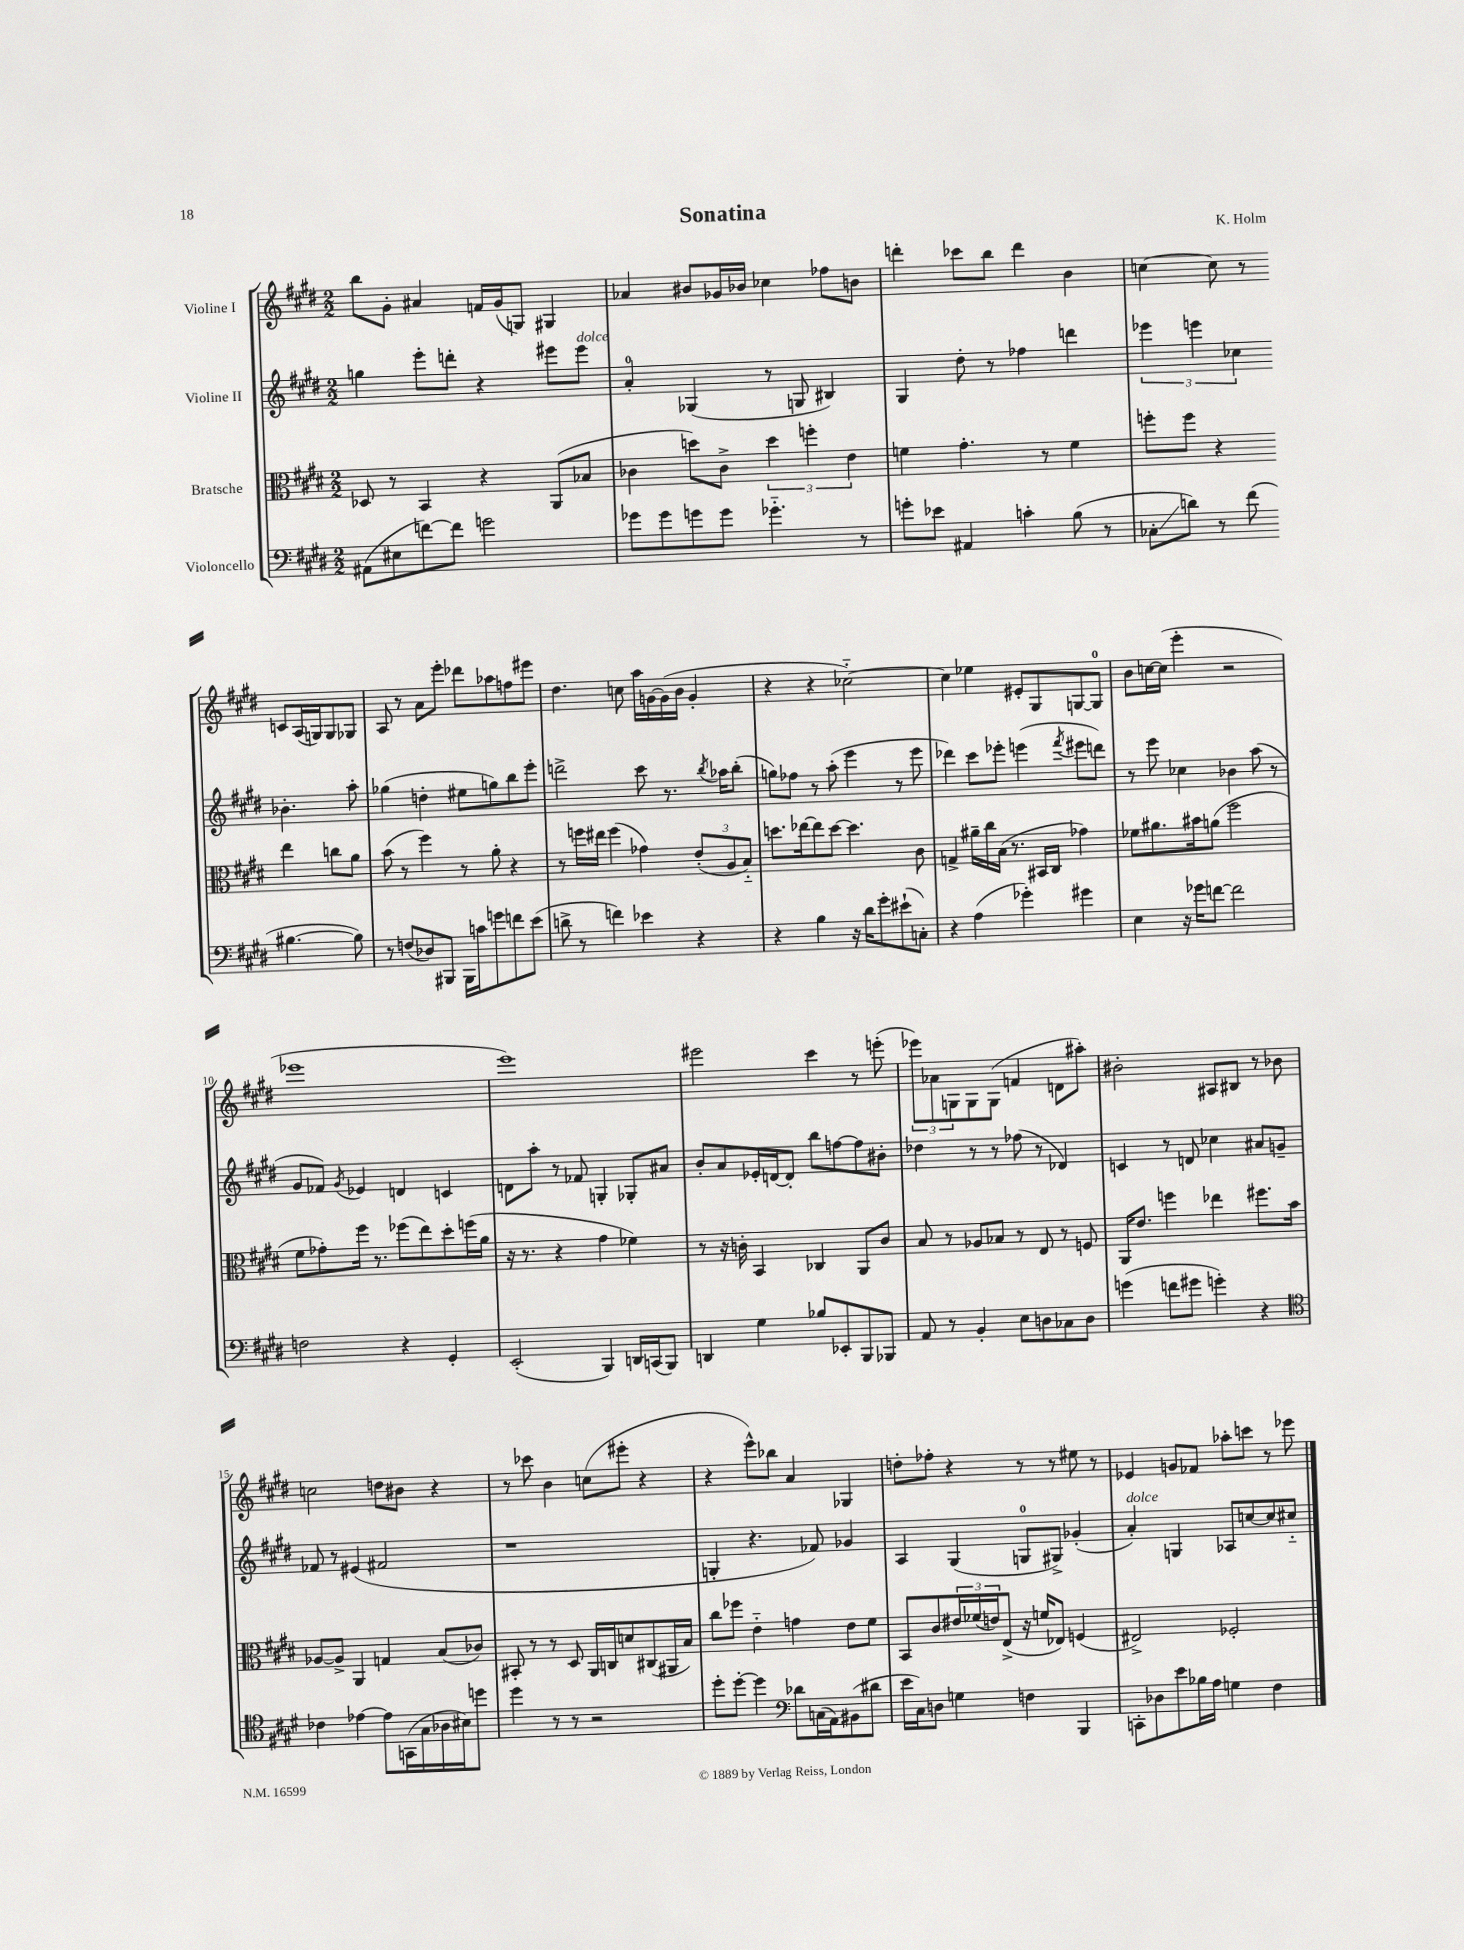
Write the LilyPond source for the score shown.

\header { title = "Sonatina" composer = "K. Holm" }
<<
\new StaffGroup <<
\new Staff = "s0" \with { instrumentName = "Violine I" } {
    \clef treble \key e \major \numericTimeSignature \time 2/2
    b''8 gis'8-. ais'4 f'16 gis'16( g8) gis4 |
    aes'4 bis'8 ges'16 bes'16 ces''4 fes''8 b'8 |
    d'''4-. ces'''8 b''8 d'''4 b'4 |
    c''4~ c''8 r8 c'8 a16( g16) g8 ges8 |
    a8 r8 a'8 e'''8-. des'''8 aes''8 f''8 eis'''8 |
    dis''4. c''8 a''16 g'16~ g'16( b'16 g'4-. |
    r4 r4 ces''2~-_) |
    ces''4 ees''4 eis'8-. gis8 g8~ g8-0 |
    b'8 c''16~ c''16( e'''4-. r2 |
    ees'''1 |
    e'''1) |
    eis'''2 cis'''4 r8 e'''8-.( |
    \tuplet 3/2 { ees'''8) aes'8 g8 } g8 g8( f'4 d'8 ais''8-.) |
    bis'2-. ais8 bis8 r8 bes'8 |
    c''2 d''8 bis'8 r4 |
    r8 ces'''8 b'4 c''8( eis'''8-. r4 |
    r4 e'''8-^) bes''8 a'4 ges4 |
    d''8-. fes''8-. r4 r8 r8 eis''8 r8 |
    ees'4 g'8 fes'8 aes''8-. c'''8 r8 ees'''8 \bar "|." |
}
\new Staff = "s1" \with { instrumentName = "Violine II" } {
    \clef treble \key e \major \numericTimeSignature \time 2/2
    g''4 e'''8-. d'''8-. r4 eis'''8 eis'''8^\markup { \italic "dolce" } |
    a'4-0-. ges4( r8 g8 bis4) |
    gis4 dis''8-. r8 fes''4 d'''4 |
    \tuplet 3/2 { ees'''4 e'''4 ces''4 } bes'4.-. a''8-. |
    ges''4( d''4-. eis''8 g''8) b''8 e'''8-. |
    d'''2-> cis'''8 r8. \acciaccatura { b''8 } aes''16 b''8-.( |
    g''8) fes''8 r8 a''8-.( e'''4 r8 e'''8 |
    des'''4) cis'''8 ees'''8-. e'''4( \acciaccatura { fis'''8 } eis'''8 d'''8) |
    r8 e'''8 ces''4 bes'4 a''8( r8 |
    gis'8 fes'8) \acciaccatura { gis'8 } ees'4 d'4 c'4 |
    d'8 a''8-. r8 fes'8 g4-. ges8-. ais'8 |
    b'8-. a'8 ees'16-. d'16~ d'8-. b''8 f''8~ f''8 bis'8-. |
    des''4 r8 r8 fes''8( r8 des'4) |
    c'4 r8 d'8 ces''4 ais'8 g'8-- |
    fes'8 r8 eis'4( fis'2 |
    r1 |
    g4-. r4. fes'8) ges'4 |
    a4 gis4( g8-0 gis8->) ges'4-.( |
    a'4-.^\markup { \italic "dolce" }) g4 aes8 c''8~ c''8 cis''8-_ \bar "|." |
}
\new Staff = "s2" \with { instrumentName = "Bratsche" } {
    \clef alto \key e \major \numericTimeSignature \time 2/2
    des8 r8 b,4 r4 a,8( bes8 |
    ces'4 d''8) ces'8-> \tuplet 3/2 { d''4 f''4-. e'4 } |
    f'4 gis'4.-. r8 f'4 |
    f''8-. f''8 r4 e''4 c''8 a'8 |
    b'8( r8 fis''4) r8 a'8-. r4 |
    r8 f''16 eis''16 f''4( ges'4) \tuplet 3/2 { e'8-.( a8 b8-_) } |
    d''8. ees''16~ ees''8 d''8~ d''4. cis'8 |
    g4-> ais'16-- cis''16 b16( r8. bis,16 cis16 ges'4) |
    fes'8 ais'8. bis'16 a'8( fis''2 |
    fis'8 ges'8-.) fis''16 r8. fes''8( e''8) dis''8-. f''16( a'16 |
    r16 r8. r4 gis'4 fes'4) |
    r8 r16 c'16-. b,4 ces4 a,8 c'8 |
    b8 r8 aes8 bes8 r8 e8 r8 f8 |
    a,16 e'8. f''4 ees''4 fis''8. b'16 |
    aes8~ aes8-> a,4 g4 b8( ces'8) |
    bis,8-. r8 r8 dis8 a,16 c16 d'8 cis8( ais,16 b16) |
    cis''8 fes''8 e'4-_ g'4 e'8 fis'8 |
    b,8 cis'8 \tuplet 3/2 { eis'16 fes'16( e'16) } e8->( r16 f'16 ees8) f4( |
    eis2->) fes2-. \bar "|." |
}
\new Staff = "s3" \with { instrumentName = "Violoncello" } {
    \clef bass \key e \major \numericTimeSignature \time 2/2
    ais,8( eis8 f'8~) f'8 g'2 |
    ges'8 ges'8 g'8 g'8 ges'4.-_ r8 |
    g'8-. ees'8 ais,4 c'4-. b8( r8 |
    ces8-.\glissando d'8) r8 fis'8( bis4.~ bis8) |
    r8 f8( des8) bis,,8 bis,,16 c'16 g'8 f'8 e'8( |
    d'8-> r8 f'4) ees'4 r4 |
    r4 b4 r16 dis'16 gis'8-. eis'8-!( c8-.) |
    r4 a4( ges'4-.) gis'4 |
    e4 r16 ges'16 f'8~ f'2 |
    f2 r4 gis,4-. |
    e,2-.( b,,4) d,16 c,16( b,,8) |
    d,4 gis4 bes8 ees,8-. b,,8 bes,,8 |
    a,8 r8 b,4-. e8 d8 ces8 d8 |
    g'4( f'8 gis'8 g'4-.) r4 |
    \clef tenor ces'4 ees'4~ ees'8 g,16( gis16 aes16 bis16) d''8 |
    dis''4 r8 r8 r2 |
    dis''8-. dis''8~-. dis''4 \clef bass des'8 c16( a,16) bis,8( dis'8 |
    e'16 cis16) d8 g4 f4 b,,4 |
    c,8-. des8 e'8 bes16 a16 g4 fis4 \bar "|." |
}
>>
>>
